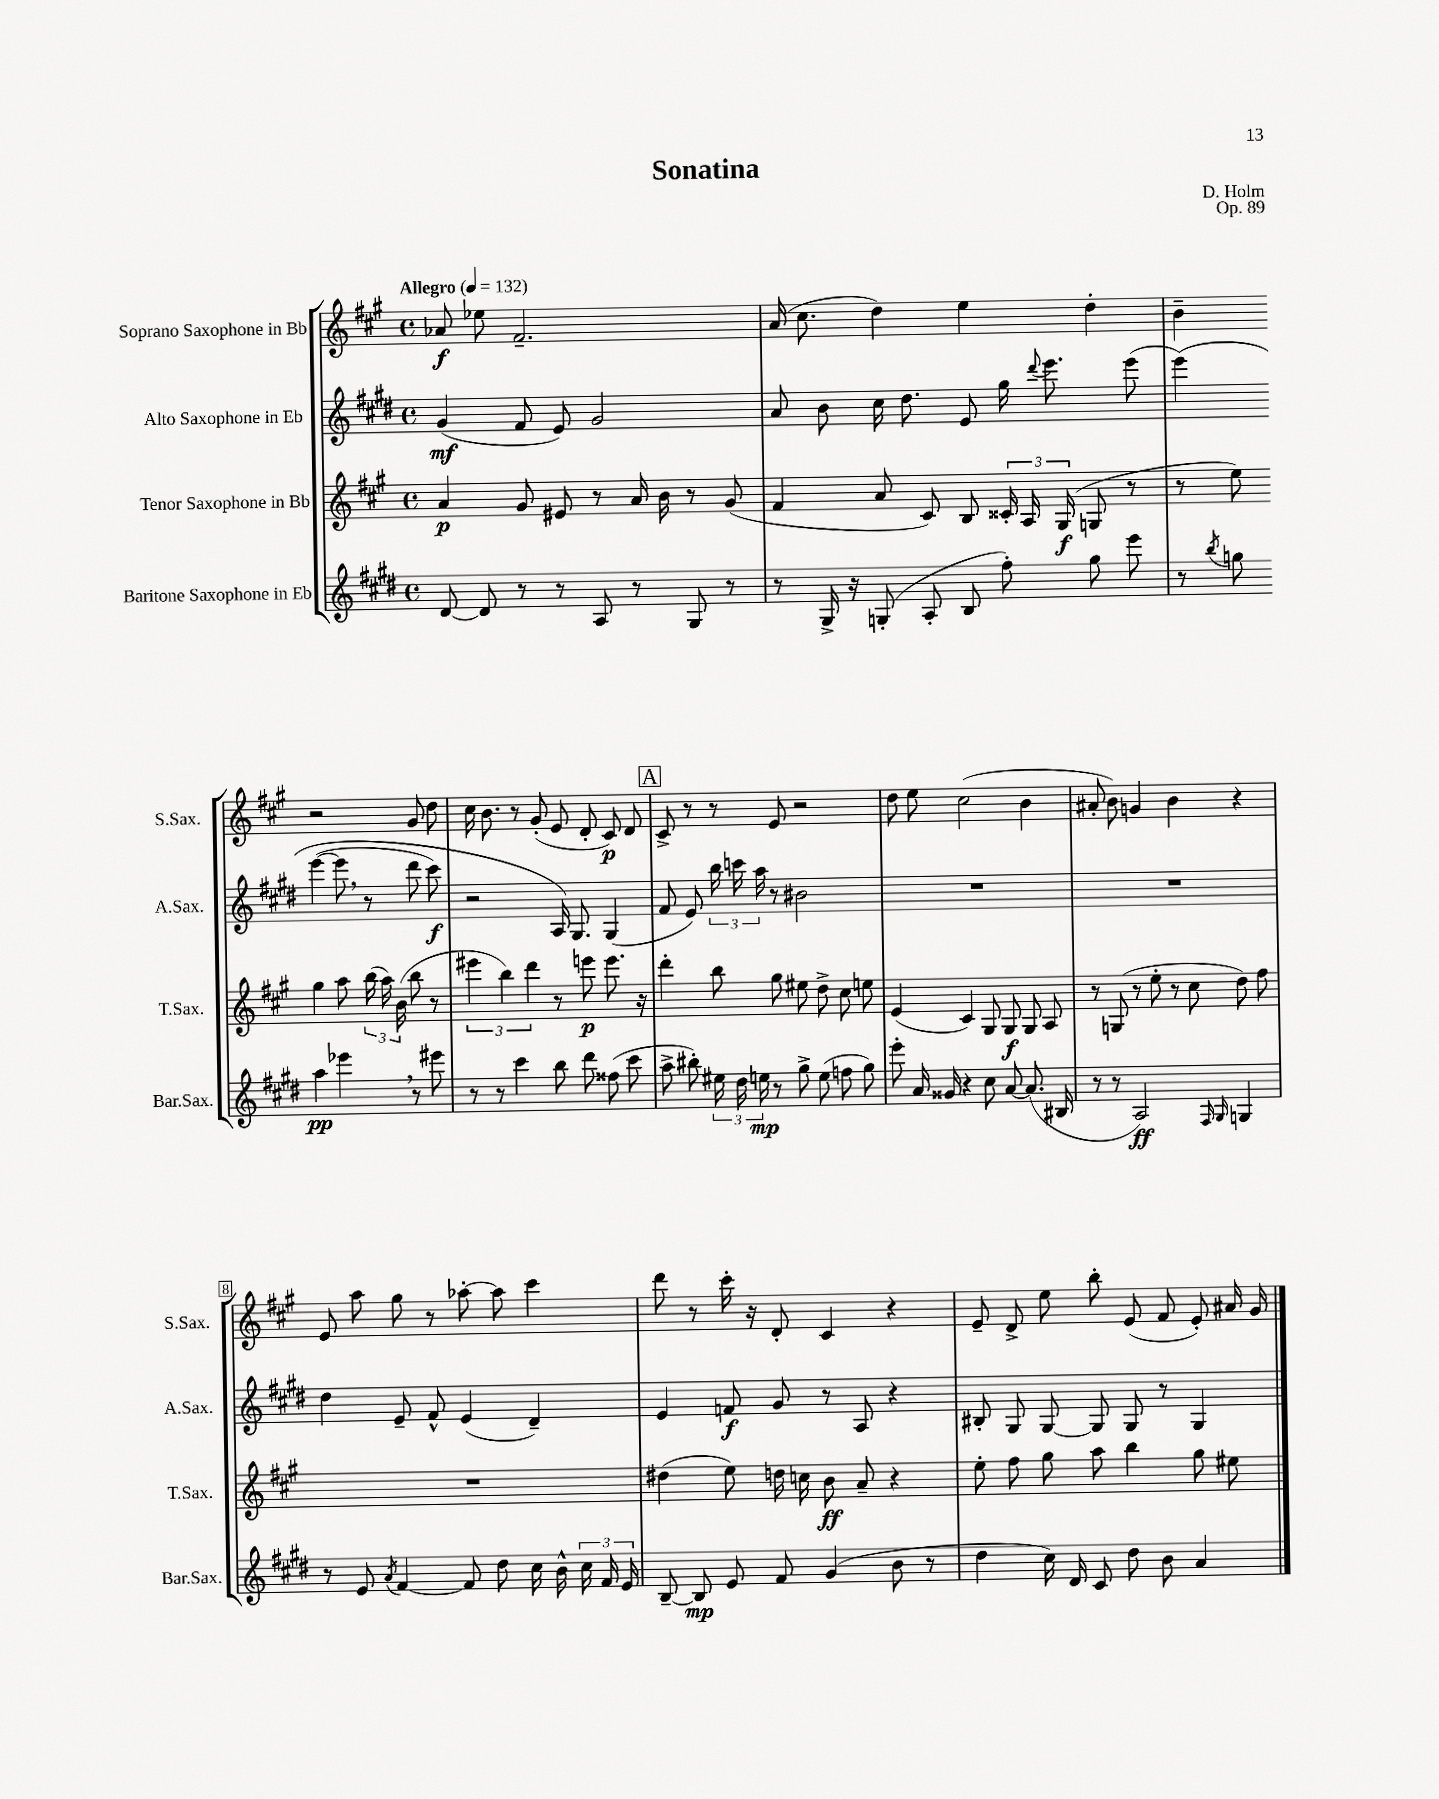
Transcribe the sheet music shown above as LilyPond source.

\header { title = "Sonatina" composer = "D. Holm" opus = "Op. 89" }
<<
\new StaffGroup <<
\new Staff = "s0" \with { instrumentName = "Soprano Saxophone in Bb" shortInstrumentName = "S.Sax." } {
    \clef treble \key a \major \defaultTimeSignature \time 4/4 \tempo "Allegro" 4 = 132
    \autoBeamOff aes'8\f ees''8 fis'2.-- |
    a'16( cis''8. d''4) e''4 d''4-. |
    b'4-- r2 gis'8 d''8 |
    cis''16 b'8. r8 gis'8-.( e'8 d'8-. cis'8\p) d'8 |
    \mark \markup { \box "A" } cis'8-> r8 r8 e'8 r2 |
    d''8 e''8 cis''2( b'4 |
    ais'8-. b'8) g'4 b'4 r4 |
    e'8 a''8 gis''8 r8 aes''8~-. aes''8 cis'''4 |
    d'''8 r8 cis'''16-. r16 d'8-. cis'4 r4 |
    e'8-- d'8-> e''8 b''8-. e'8( fis'8 e'8-.) ais'16 gis'16 \bar "|." |
}
\new Staff = "s1" \with { instrumentName = "Alto Saxophone in Eb" shortInstrumentName = "A.Sax." } {
    \clef treble \key e \major \defaultTimeSignature \time 4/4
    \autoBeamOff gis'4\mf( fis'8 e'8) gis'2 |
    a'8 b'8 cis''16 dis''8. e'8 gis''16 \appoggiatura { dis'''8 } e'''8. e'''8( |
    e'''4)\( e'''4~( e'''8 \breathe r8 dis'''8 cis'''8\f) |
    r2 a16\) gis8. gis4( |
    \mark \markup { \box "A" } fis'8 e'8) \tuplet 3/2 { b''16 c'''16 a''16 } r8 bis'2 |
    R1 |
    R1 |
    dis''4 e'8-- fis'8-^ e'4( dis'4--) |
    e'4 f'8\f gis'8 r8 a8 r4 |
    bis8-. gis8 gis8~ gis8 gis8 r8 gis4 \bar "|." |
}
\new Staff = "s2" \with { instrumentName = "Tenor Saxophone in Bb" shortInstrumentName = "T.Sax." } {
    \clef treble \key a \major \defaultTimeSignature \time 4/4
    \autoBeamOff a'4\p gis'8 eis'8 r8 a'16 b'16 r8 gis'8( |
    fis'4 a'8 cis'8) b8 \tuplet 3/2 { cisis'16-. a16 gis16\f( } g8 r8 |
    r8 e''8) gis''4 a''8 \tuplet 3/2 { b''16( a''16) b'16( } b''8 r8 |
    \tuplet 3/2 { eis'''4 b''4) d'''4 } r8 e'''8\p e'''8. r16 |
    \mark \markup { \box "A" } d'''4-. b''8 gis''8 eis''8 d''8-> cis''8 e''8 |
    e'4( cis'4) gis8 gis8\f gis8 a8 |
    r8 g8( r8 e''8-. r8 cis''8 d''8) fis''8 |
    R1 |
    dis''4( e''8) d''16 c''16 b'8\ff a'8-- r4 |
    e''8-. fis''8 gis''8 a''8 b''4 gis''8 eis''8 \bar "|." |
}
\new Staff = "s3" \with { instrumentName = "Baritone Saxophone in Eb" shortInstrumentName = "Bar.Sax." } {
    \clef treble \key e \major \defaultTimeSignature \time 4/4
    \autoBeamOff dis'8~ dis'8 r8 r8 a8 r8 gis8 r8 |
    r8 gis16-> r16 g8-.( a8-. b8 fis''8-.) gis''8 e'''8 |
    r8 \acciaccatura { b''8 } g''8 a''4\pp ees'''4 \breathe r8 eis'''8 |
    r8 r8 cis'''4 b''8 dis'''8 fisis''8( cis'''8 |
    \mark \markup { \box "A" } a''8-> bis''8-.) \tuplet 3/2 { eis''16 dis''16 e''16\mp } r8 gis''8-> e''8( f''8 gis''8) |
    e'''8-. a'16 gisis'16 r4 cis''8 a'8~ a'8.( bis16 |
    r8 r8 a2\ff) \grace { fis16 gis16 } g4 |
    r8 e'8 \acciaccatura { a'8 } fis'4~ fis'8 dis''8 cis''16 b'16-^ \tuplet 3/2 { cis''16 fis'16 e'16 } |
    b8~-- b8\mp e'8 fis'8 gis'4( b'8 r8 |
    dis''4 cis''16) dis'16 cis'8 dis''8 b'8 a'4 \bar "|." |
}
>>
>>
\layout { \context { \Score \override BarNumber.stencil = #(make-stencil-boxer 0.1 0.3 ly:text-interface::print) } }
